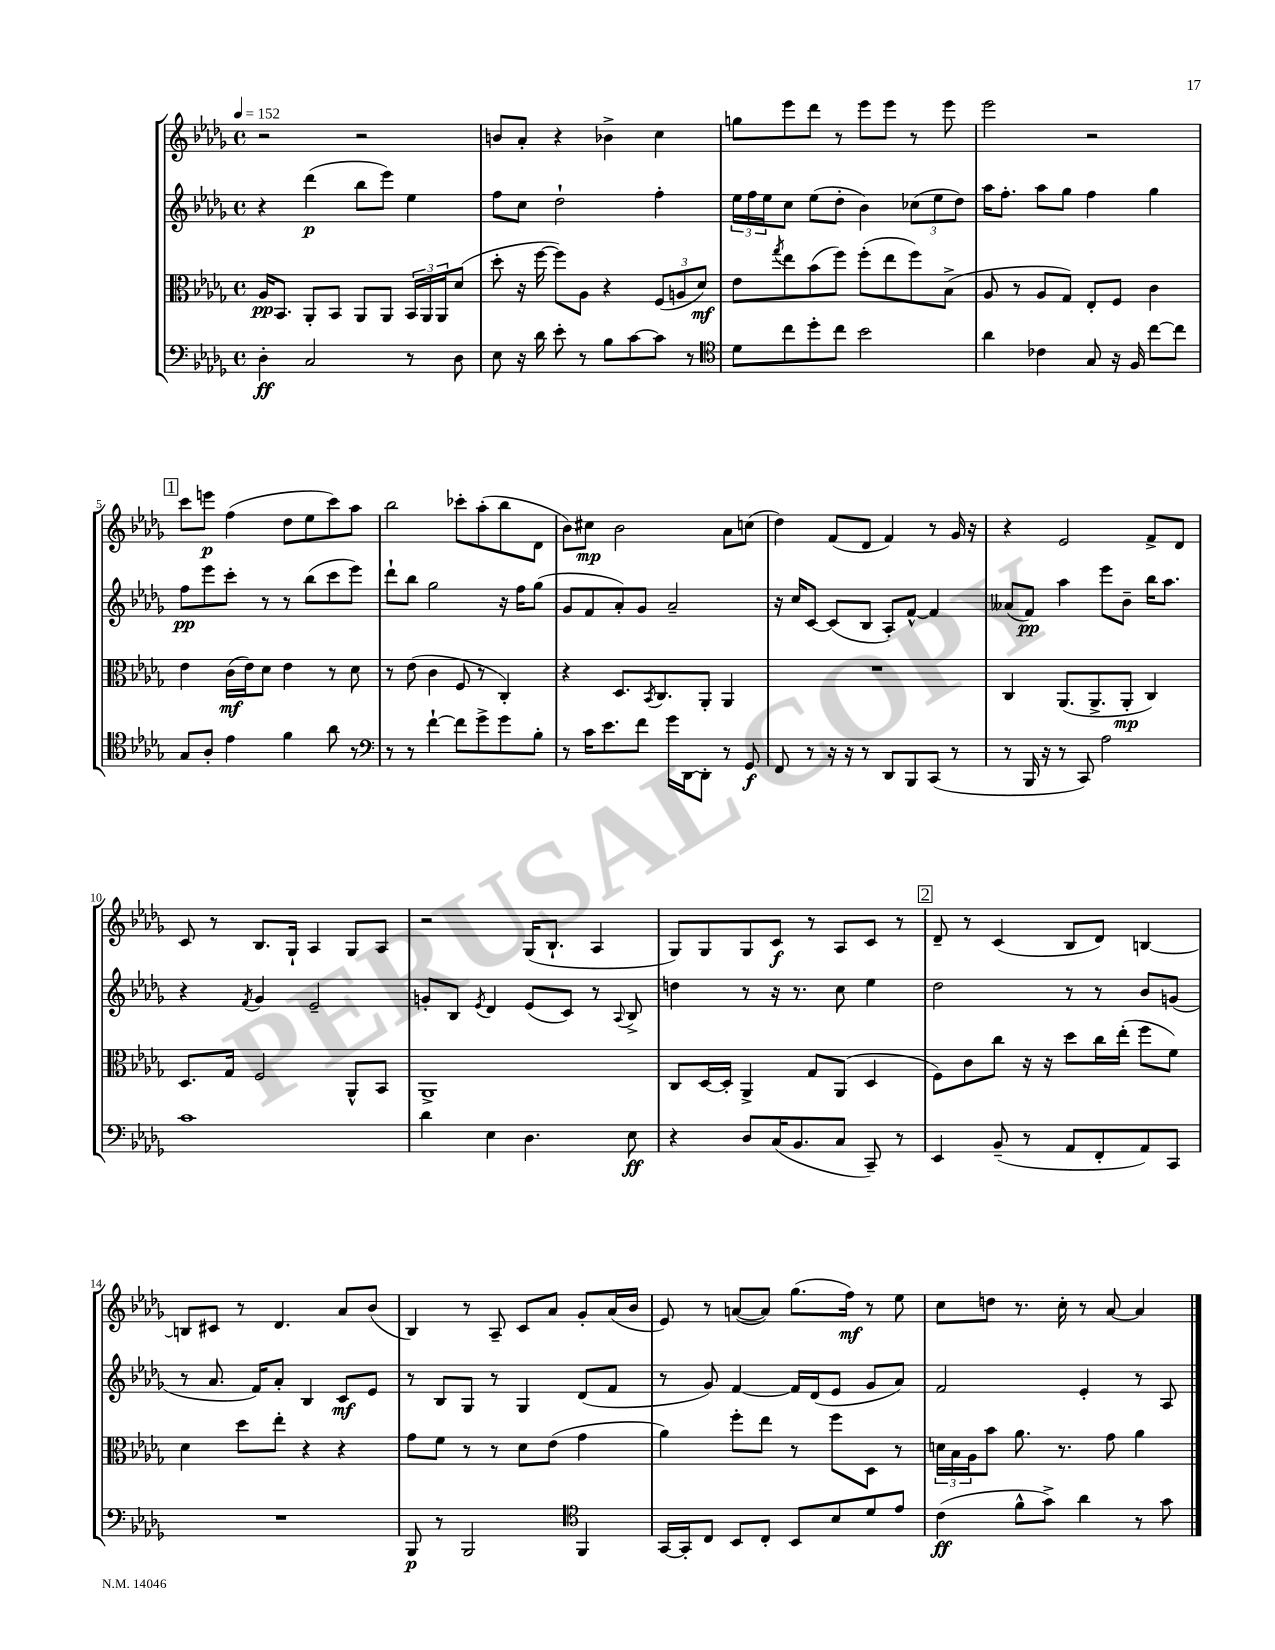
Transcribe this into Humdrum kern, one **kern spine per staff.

**kern	**dynam	**kern	**dynam	**kern	**dynam	**kern	**dynam
*part4	*part4	*part3	*part3	*part2	*part2	*part1	*part1
*staff4	*staff4	*staff3	*staff3	*staff2	*staff2	*staff1	*staff1
*clefF4	*	*clefC3	*	*clefG2	*	*clefG2	*
*k[b-e-a-d-g-]	*	*k[b-e-a-d-g-]	*	*k[b-e-a-d-g-]	*	*k[b-e-a-d-g-]	*
*M4/4	*	*M4/4	*	*M4/4	*	*M4/4	*
*met(c)	*	*met(c)	*	*met(c)	*	*met(c)	*
*MM152	*	*MM152	*	*MM152	*	*MM152	*
=1	=1	=1	=1	=1	=1	=1	=1
4D-'\	ff	16A-/KL	pp	4r	.	2r	.
.	.	8.BB-/J	.	.	.	.	.
2C/	.	8AA-'/L	.	(4ddd-\	p	.	.
.	.	8BB-/J	.	.	.	.	.
.	.	8AA-/L	.	8bb-\L	.	2r	.
.	.	8AA-/J	.	8eee-\J)	.	.	.
8r	.	24BB-/LL	.	4ee-\	.	.	.
.	.	24AA-/	.	.	.	.	.
.	.	24AA-/J	.	.	.	.	.
8D-\	.	(8d-/J	.	.	.	.	.
=2	=2	=2	=2	=2	=2	=2	=2
8E-\	.	8dd-'\	.	8ff\L	.	8bn/L	.
16r	.	16r	.	8cc\J	.	8a-'/J	.
16d-\	.	[16ff\	.	.	.	.	.
8e-'\	.	8ff\L])	.	2dd-`\	.	4r	.
8r	.	8A-\J	.	.	.	.	.
8B-\L	.	4r	.	.	.	4b-X^\	.
[8c\	.	.	.	.	.	.	.
8c\J]	.	(12F/L	.	4ff'\	.	4cc\	.
.	.	12An/	.	.	.	.	.
8r	.	.	.	.	.	.	.
.	.	12d-/J)	mf	.	.	.	.
=3	=3	=3	=3	=3	=3	=3	=3
*clefC4	*	*	*	*	*	*	*
8d-\L	.	8e-\L	.	24ee-\LL	.	8ggn\L	.
.	.	.	.	24ff\	.	.	.
.	.	.	.	24ee-\J	.	.	.
.	.	8qgg-/	.	.	.	.	.
8cc\	.	8ee-\	.	8cc\J	.	8eee-\	.
8dd-'\	.	(8b-\	.	(8ee-\L	.	8ddd-\J	.
8cc\J	.	8ff\J)	.	8dd-'\J	.	8r	.
2b-\	.	(8ff'\L	.	4b-\)	.	8eee-\L	.
.	.	8ee-\	.	.	.	8eee-\J	.
.	.	8ff\)	.	(12cc-X\L	.	8r	.
.	.	.	.	12ee-\	.	.	.
.	.	(8B-^\J	.	.	.	8eee-\	.
.	.	.	.	12dd-\J)	.	.	.
=4	=4	=4	=4	=4	=4	=4	=4
4a-\	.	8A-/	.	16aa-\KL	.	2eee-\	.
.	.	.	.	8.ff'\J	.	.	.
.	.	8r	.	.	.	.	.
4c-X\	.	8A-/L	.	8aa-\L	.	.	.
.	.	8G-/J)	.	8gg-\J	.	.	.
8G-/	.	8E-'/L	.	4ff\	.	2r	.
16r	.	8F/J	.	.	.	.	.
16F/	.	.	.	.	.	.	.
[8cc\L	.	4c\	.	4gg-\	.	.	.
8cc\J]	.	.	.	.	.	.	.
!!LO:LB:g=z
!!LO:REH:place=s1:t=1
=5	=5	=5	=5	=5	=5	=5	=5
8G-/L	.	4e-\	.	8ff\L	pp	8ccc\L	.
8A-'/J	.	.	.	8eee-\	.	8eeen\J	p
4e-\	.	(16c\LL	mf	8ccc'\J	.	(4ff\	.
.	.	16e-\J)	.	.	.	.	.
.	.	8d-\J	.	8r	.	.	.
4f\	.	4e-\	.	8r	.	8dd-\L	.
.	.	.	.	(8bb-\L	.	8ee-\	.
8a-\	.	8r	.	8ccc\	.	8ccc\)	.
8r	.	8d-\	.	8eee-\J)	.	8aa-\J	.
=6	=6	=6	=6	=6	=6	=6	=6
*clefF4	*	*	*	*	*	*	*
8r	.	8r	.	8ddd-`\L	.	2bb-\	.
8r	.	(8e-\	.	8bb-\J	.	.	.
[4f`\	.	4c\	.	2gg-\	.	.	.
8f\L]	.	8F/	.	.	.	8ccc-X'\L	.
8g-^\	.	8r	.	.	.	(8aa-'\	.
8g-\	.	4C'/)	.	16r	.	8bb-\	.
.	.	.	.	16ff\KL	.	.	.
8B-'\J	.	.	.	(8gg-\J	.	8d-\J	.
=7	=7	=7	=7	=7	=7	=7	=7
8r	.	4r	.	8g-/L	.	8b-\L)	.
16c\KL	.	.	.	8f/	.	8cc#X\J	mp
8.e-\	.	.	.	.	.	.	.
.	.	8.D-/L	.	8a-'/)	.	2b-\	.
8f\J	.	.	.	8g-/J	.	.	.
.	.	8qBB-/	.	.	.	.	.
.	.	8.C/	.	.	.	.	.
16g-\LL	.	.	.	2a-~/	.	.	.
[16DD-\J	.	.	.	.	.	.	.
8DD-'\J]	.	8AA-'/J	.	.	.	.	.
8r	.	4AA-/	.	.	.	8a-\L	.
8GG-/	f	.	.	.	.	(8ccn\J	.
=8	=8	=8	=8	=8	=8	=8	=8
8FF/	.	1r	.	16r	.	4dd-\)	.
.	.	.	.	16cc/KL	.	.	.
8r	.	.	.	[8c/J	.	.	.
16r	.	.	.	(8c/L]	.	(8f/L	.
16r	.	.	.	.	.	.	.
8r	.	.	.	8B-/J	.	8d-/J	.
8DD-/L	.	.	.	8A-'/L)	.	4f/)	.
8BBB-/	.	.	.	[8f^^/J	.	.	.
(8CC/J	.	.	.	4f/]	.	8r	.
8r	.	.	.	.	.	16g-/	.
.	.	.	.	.	.	16r	.
=9	=9	=9	=9	=9	=9	=9	=9
8r	.	4C/	.	(8a--X/L	.	4r	.
16BBB-/	.	.	.	8f/J)	pp	.	.
16r	.	.	.	.	.	.	.
8r	.	(8.AA-/L	.	4aa-\	.	2e-/	.
8CC/)	.	.	.	.	.	.	.
.	.	8.AA-^/	.	.	.	.	.
2A-\	.	.	.	8eee-\L	.	.	.
.	.	8AA-'/J	mp	8b-~\J	.	.	.
.	.	4C/)	.	16bb-\KL	.	8f^/L	.
.	.	.	.	8.aa-\J	.	.	.
.	.	.	.	.	.	8d-/J	.
!!LO:LB:g=z
=10	=10	=10	=10	=10	=10	=10	=10
1c	.	8.D-/L	.	4r	.	8c/	.
.	.	.	.	.	.	8r	.
.	.	16G-/Jk	.	.	.	.	.
.	.	.	.	8qf/	.	.	.
.	.	2F/	.	4g-/	.	8.B-/L	.
.	.	.	.	.	.	16G-`/Jk	.
.	.	.	.	2e-~/	.	4A-/	.
.	.	8AA-^^/L	.	.	.	8G-/L	.
.	.	8BB-/J	.	.	.	8A-/J	.
=11	=11	=11	=11	=11	=11	=11	=11
4d-\	.	1AA-^	.	8gn'/L	.	2r	.
.	.	.	.	8B-/J	.	.	.
.	.	.	.	8qe-/	.	.	.
4E-\	.	.	.	4d-/	.	.	.
4.D-\	.	.	.	(8e-/L	.	(16G-/KL	.
.	.	.	.	.	.	8.B-`/J	.
.	.	.	.	8c/J)	.	.	.
.	.	.	.	8r	.	4A-/	.
.	.	.	.	8qqA-/	.	.	.
8E-\	ff	.	.	8B-^/	.	.	.
=12	=12	=12	=12	=12	=12	=12	=12
4r	.	8C/L	.	4ddn\	.	8G-/L)	.
.	.	[16D-/L	.	.	.	8G-/	.
.	.	16D-'/JJ]	.	.	.	.	.
8D-/L	.	4AA-^/	.	8r	.	8G-/	.
(16C/K	.	.	.	16r	.	8c/J	f
8.BB-/	.	.	.	8.r	.	.	.
.	.	8G-/L	.	.	.	8r	.
8C/J	.	(8AA-/J	.	8cc\	.	8A-/L	.
8CC~/)	.	4D-/	.	4ee-\	.	8c/J	.
8r	.	.	.	.	.	8r	.
!!LO:REH:place=s1:t=2
=13	=13	=13	=13	=13	=13	=13	=13
4EE-/	.	8F\L)	.	2dd-\	.	8d-~/	.
.	.	8c\	.	.	.	8r	.
(8BB-~/	.	8cc\J	.	.	.	(4c/	.
8r	.	16r	.	.	.	.	.
.	.	16r	.	.	.	.	.
8AA-/L	.	8dd-\L	.	8r	.	8B-/L	.
8FF'/	.	16cc\L	.	8r	.	8d-/J)	.
.	.	(16ee-'\JJ	.	.	.	.	.
8AA-/)	.	8ff\L	.	8b-/L	.	[4Bn/	.
8CC/J	.	8f\J)	.	(8gn/J	.	.	.
!!LO:LB:g=z
=14	=14	=14	=14	=14	=14	=14	=14
1r	.	4d-\	.	8r	.	8Bn/L]	.
.	.	.	.	8.a-/	.	8c#X/J	.
.	.	8dd-\L	.	.	.	8r	.
.	.	.	.	16f/KL)	.	.	.
.	.	8ee-'\J	.	8a-'/J	.	4.d-/	.
.	.	4r	.	4B-/	.	.	.
.	.	4r	.	8c/L	mf	8a-/L	.
.	.	.	.	8e-/J	.	(8b-/J	.
=15	=15	=15	=15	=15	=15	=15	=15
8BBB-/	p	8g-\L	.	8r	.	4B-/)	.
8r	.	8f\J	.	8B-/L	.	.	.
2BBB-/	.	8r	.	8G-/J	.	8r	.
.	.	8r	.	8r	.	8A-~/	.
.	.	8d-\L	.	4G-/	.	8c/L	.
.	.	(8e-\J	.	.	.	8a-/J	.
*clefC4	*	*	*	*	*	*	*
4FF/	.	4g-\	.	(8d-/L	.	8g-'/L	.
.	.	.	.	8f/J	.	(16a-/L	.
.	.	.	.	.	.	16b-/JJ	.
=16	=16	=16	=16	=16	=16	=16	=16
[16GG-/LL	.	4a-\)	.	8r	.	8e-/)	.
16GG-'/J]	.	.	.	.	.	.	.
8C/J	.	.	.	8g-/)	.	8r	.
8BB-/L	.	8ff'\L	.	[4f/	.	([8an/L	.
8C'/J	.	8ee-\J	.	.	.	8a/J])	.
8BB-/L	.	8r	.	16f/LL]	.	(8.gg-\L	.
.	.	.	.	(16d-/J	.	.	.
8B-/	.	8ff\L	.	8e-/J	.	.	.
.	.	.	.	.	.	16ff\Jk)	mf
8d-/	.	8D-\J	.	8g-/L	.	8r	.
8e-/J	.	8r	.	8a-/J)	.	8ee-\	.
=17	=17	=17	=17	=17	=17	=17	=17
(4c\	ff	24dn\LL	.	2f/	.	8cc\L	.
.	.	24B-\	.	.	.	.	.
.	.	24A-\J	.	.	.	.	.
.	.	8b-\J	.	.	.	8ddn\J	.
8f^^\L	.	8.a-\	.	.	.	8.r	.
8g-^\J)	.	.	.	.	.	.	.
.	.	8.r	.	.	.	16cc'\	.
4a-\	.	.	.	4e-'/	.	8r	.
.	.	8g-\	.	.	.	[8a-/	.
8r	.	4a-\	.	8r	.	4a-/]	.
8g-\	.	.	.	8A-/	.	.	.
==	==	==	==	==	==	==	==
*-	*-	*-	*-	*-	*-	*-	*-
